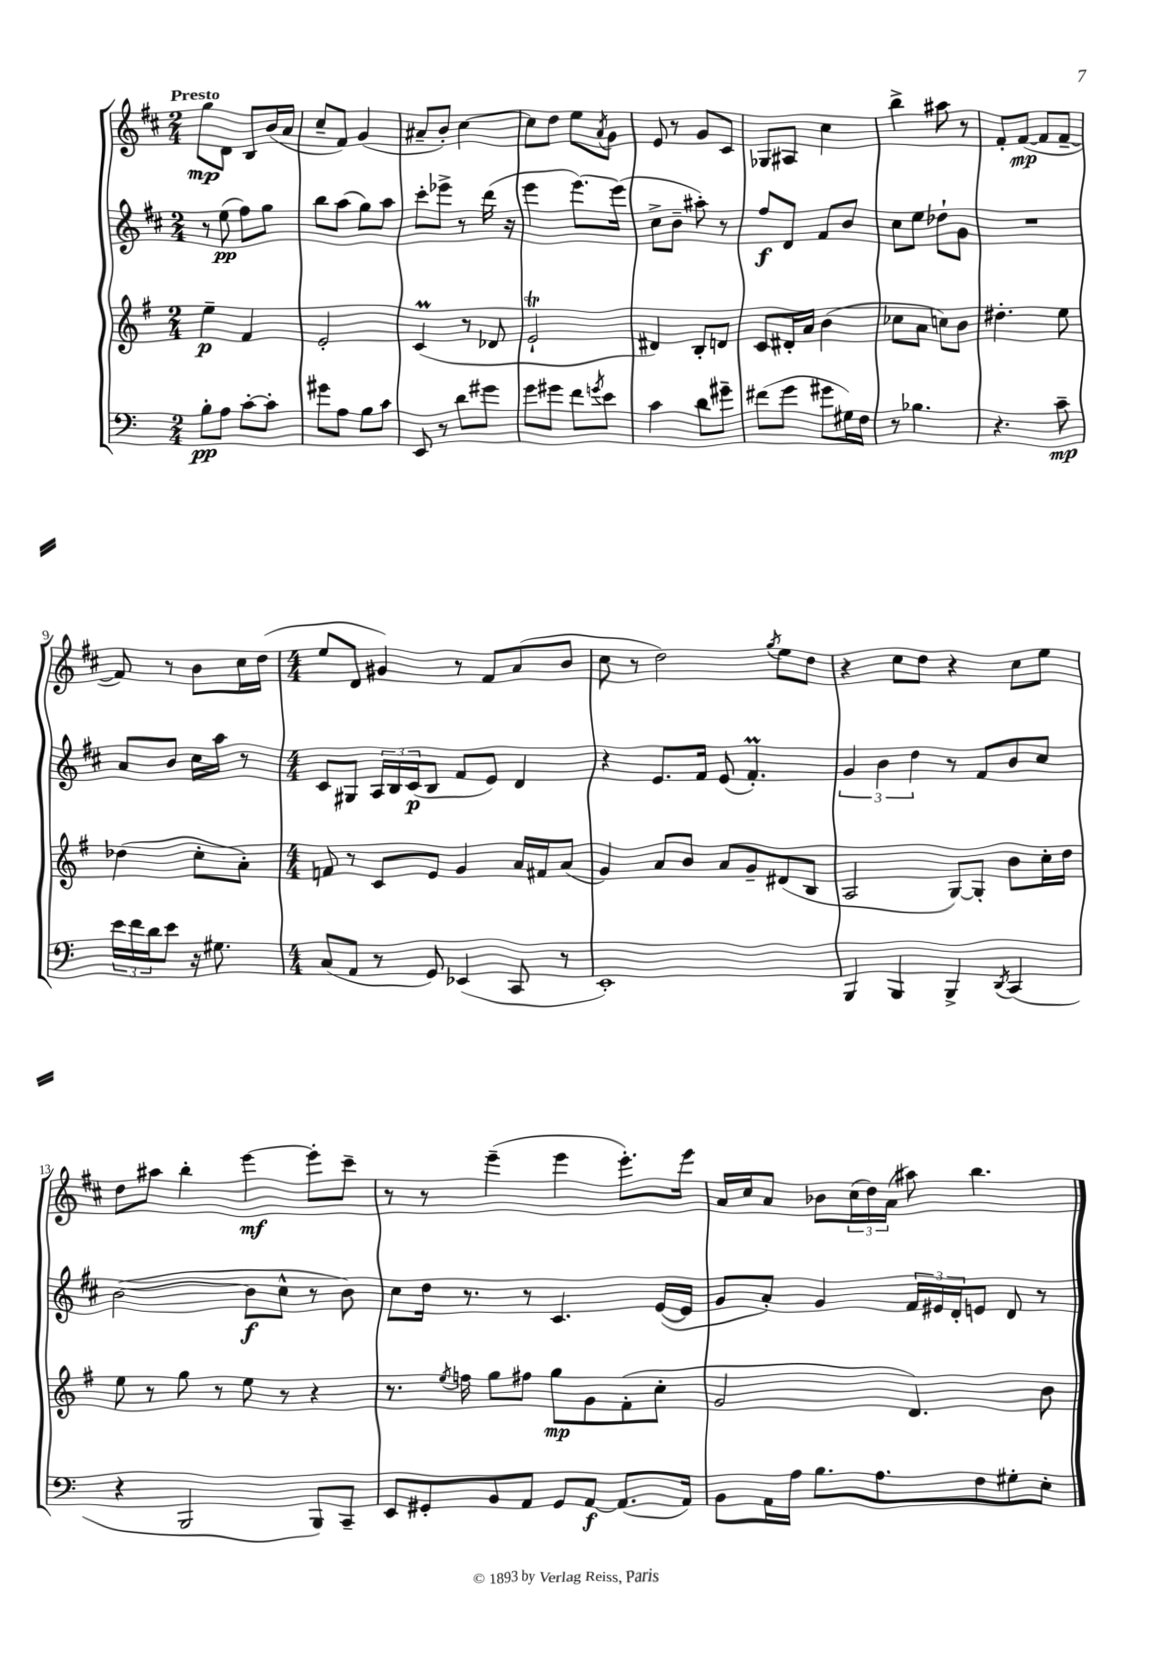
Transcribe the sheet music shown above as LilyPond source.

<<
\new StaffGroup <<
\new Staff = "s0" {
    \clef treble \key d \major \numericTimeSignature \time 2/4 \tempo "Presto"
    g''8\mp d'8 b8 b'16( a'16 |
    cis''8-- fis'8) g'4( |
    ais'8-- b'8-.) cis''4~ |
    cis''8 d''8 e''8 \acciaccatura { a'8 } g'8 |
    e'8 r8 g'8 cis'8 |
    ges8 ais8 cis''4 |
    b''4-> ais''8 r8 |
    fis'8-. fis'8~\mp( fis'8 fis'8~-- |
    fis'8) r8 b'8 cis''16 d''16( |
    \numericTimeSignature \time 4/4 e''8 d'8 gis'4) r8 fis'8 a'8( b'8 |
    cis''8 r8 d''2) \acciaccatura { g''8 } e''8 d''8 |
    r4 cis''8 d''8 r4 cis''8 e''8 |
    d''8 ais''8 b''4-. e'''4~\mf e'''8-. cis'''8-- |
    r8 r8 e'''4--( e'''4 e'''8.-.) e'''16 |
    a'16 cis''16 a'8 bes'8 \tuplet 3/2 { cis''16( d''16) a'16( } ais''8) b''4. \bar "|." |
}
\new Staff = "s1" {
    \clef treble \key d \major \numericTimeSignature \time 2/4
    r8 e''8\pp( fis''8) g''8 |
    b''8 a''8( g''8) a''8 |
    cis'''8-. ees'''8-> r8 d'''16( r16 |
    e'''4 e'''8.~) e'''16( |
    cis''8-> b'8-- ais''8-.) r8 |
    fis''8\f d'8 fis'8 b'8 |
    cis''8 e''8 des''8-! g'8 |
    R2 |
    a'8 b'8 cis''16 a''16 r8 |
    \numericTimeSignature \time 4/4 cis'8 gis8 \tuplet 3/2 { a16 b16 cis'16\p( } b8 fis'8 e'8) d'4 |
    r4 e'8. fis'16 e'8( fis'4.-.\prall) |
    \tuplet 3/2 { g'4 b'4 d''4 } r8 fis'8 b'8 cis''8 |
    b'2~( b'8\f cis''8-^ r8 b'8) |
    cis''8 d''16 r8. r8 cis'4. e'16~( e'16 |
    g'8 a'8-.) g'4 \tuplet 3/2 { fis'16 eis'16 d'16-. } e'8 d'8 r8 \bar "|." |
}
\new Staff = "s2" {
    \clef treble \key g \major \numericTimeSignature \time 2/4
    e''4--\p fis'4 |
    e'2-. |
    c'4\prall( r8 des'8 |
    e'2-!\trill |
    dis'4) b8-. d'8 |
    c'8 dis'16-. a'16 b'4( |
    ces''8 a'8 c''8) b'8 |
    dis''4.-. e''8 |
    des''4( c''8-. a'8-.) |
    \numericTimeSignature \time 4/4 f'8 r8 c'8 e'8 g'4 a'16 fis'16 a'8( |
    g'4) a'8 b'8 a'8 g'8-- dis'8( b8 |
    a2 g8~) g8-. b'8 c''16-. d''16 |
    e''8 r8 g''8 r8 e''8 r8 r4 |
    r8. \acciaccatura { e''8 } f''16 g''8 fis''8 g''8\mp g'8 fis'8-.( c''8-. |
    g'2 d'4.) b'8 \bar "|." |
}
\new Staff = "s3" {
    \clef bass \key c \major \numericTimeSignature \time 2/4
    b8-.\pp a8 c'8~-. c'8-. |
    gis'8 a8 b8 c'8 |
    e,8 r8 d'8 gis'8 |
    g'8 gis'8 f'8 \acciaccatura { g'8 } e'8 |
    c'4 d'8 gis'8-- |
    fis'8( g'8 gis'8 gis16) f16 |
    r8 bes4. |
    r4. c'8--\mp |
    \tuplet 3/2 { e'16 f'16 d'16 } e'8 r16 gis8. |
    \numericTimeSignature \time 4/4 c8( a,8 r8 g,8) ees,4( c,8 r8 |
    e,1-.) |
    b,,4 b,,4 b,,4-> \acciaccatura { d,8 } c,4( |
    r4 b,,2 b,,8) c,8-- |
    e,8 gis,8-. b,8 a,8 gis,8 a,8~\f a,8.( a,16) |
    b,8 a,16 a16 b8. a8. f8 gis8-. e8-. \bar "|." |
}
>>
>>
